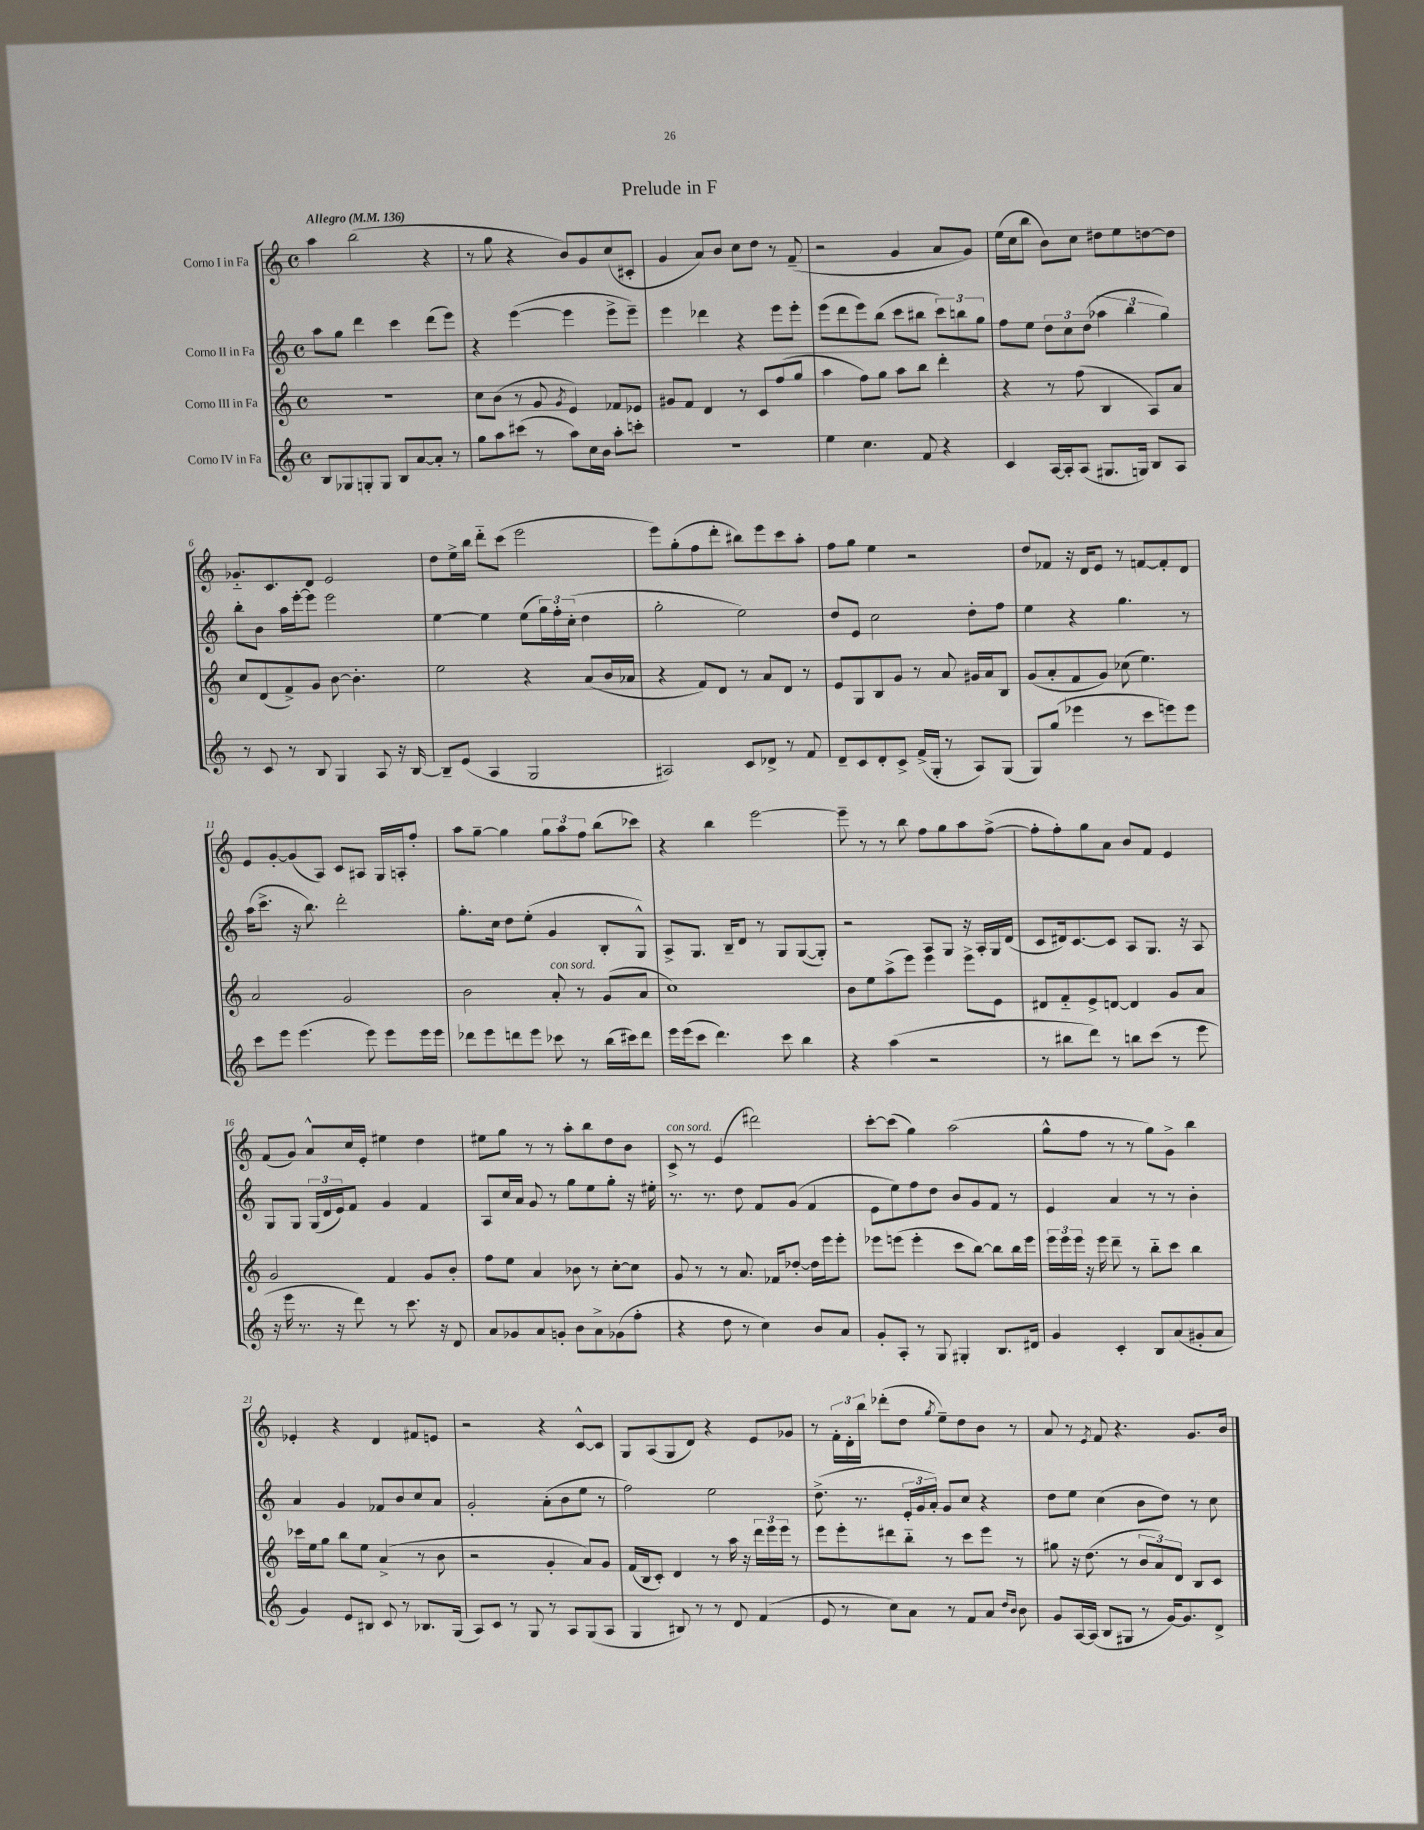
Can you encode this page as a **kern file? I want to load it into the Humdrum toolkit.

**kern	**kern	**kern	**kern
*part4	*part3	*part2	*part1
*staff4	*staff3	*staff2	*staff1
*I"Corno IV in Fa	*I"Corno III in Fa	*I"Corno II in Fa	*I"Corno I in Fa
*clefG2	*clefG2	*clefG2	*clefG2
*k[]	*k[]	*k[]	*k[]
*M4/4	*M4/4	*M4/4	*M4/4
*met(c)	*met(c)	*met(c)	*met(c)
*MM136	*MM136	*MM136	*MM136
=1	=1	=1	=1
!	!	!	!LO:TX:a:B:t=Allegro
8B/L	1r	8aa\L	4aa\
8G-X/	.	8gg\J	.
8Gn'/	.	4ddd\	(2bb\
8G/J	.	.	.
8B/L	.	4ccc\	.
[8a/	.	.	.
8a'/J]	.	(8ddd\L	4r
8r	.	8eee\J)	.
=2	=2	=2	=2
8gg\L	8cc\L	4r	8r
8aa\	(8b\J	.	8gg\
(8ccc#X\J	8r	([4eee\	4r
8r	8g/	.	.
.	8qg/	.	.
8aa\L)	4e/)	4eee\]	8b/L)
16cc\L	.	.	8g/
16b\JJ	.	.	.
8aa'\L	8f-X/L	8eee^\L	(8cc/
8cccn'\J	8e-X/J	8eee~\J)	8c#X'/J
=3	=3	=3	=3
1r	8g#X/L	4eee\	4g/
.	8f/J	.	.
.	4d/	4ddd-X\	8a/L)
.	.	.	8b/J
.	8r	4r	8cc\L
.	8c/L	.	8dd\J
.	(8ff/	8eee\L	8r
.	8gg/J	8eee'\J	(8f~/
=4	=4	=4	=4
4ee\	4aa\	(8eee\L	2r
.	.	8ddd\	.
4.cc\	8ff\L)	8eee\)	.
.	8gg\J	(8bb\J	.
.	8aa\L	8ccc\L	4g/
8f/	8bb\J	8bb#X\J	.
4r	4ddd'\	12ccc\L)	8a/L
.	.	12bbn\	.
.	.	.	8g/J)
.	.	12gg\J	.
=5	=5	=5	=5
4c/	4r	8ff\L	(16ee\LL
.	.	.	16cc\J
.	.	8ee\J	8bb\J
[16A/LL	8r	12dd\L	8b\L)
16A'/J]	.	.	.
.	.	12cc\	.
(8A/J	(8ff\	.	8cc\J
.	.	(12dd\J	.
8.G#X/L	4B/	6aa-X\	8dd#X\L
.	.	.	8ee\
.	.	6bb\	.
16Gn/Jk)	.	.	.
8B/L	8A/L)	.	[8ddn\
.	.	6gg\)	.
8A/J	8a/J	.	8dd\J]
!!LO:LB:g=z
=6	=6	=6	=6
8r	8cc/L	8bb'\L	8.g-X/L
8c/	(8d/	8b\J	.
.	.	.	8.c/
8r	8f^/)	16aa\LL	.
.	.	[16eee'\J	.
8B/	8g/J	8eee\J]	8d/J
4G/	[8b\	2eee\	2e/
.	4.b'\]	.	.
8A/	.	.	.
16r	.	.	.
[16B/	.	.	.
=7	=7	=7	=7
8B~/L]	2ee\	[4ee\	8dd\L
(8e/J	.	.	16ee^\L
.	.	.	16bb\JJ
4A/	.	4ee\]	8ddd\L
.	.	.	(8ccc\J
2G/	4r	(8ee\L	2eee\
.	.	24gg\L)	.
.	.	24ff'\	.
.	.	(24cc'\JJ	.
.	(8a/L	4dd\	.
.	16b/L	.	.
.	16a-X/JJ	.	.
=8	=8	=8	=8
2A#X/)	4r	2gg'\	8eee\L)
.	.	.	(8gg'\
.	8f/L)	.	8ff\
.	8d/J	.	8ddd'\J
8c/L	8r	2ee\)	8bb#X\L)
8d-X^/J	8a/L	.	8eee\
8r	8d/J	.	8ccc\
8f/	8r	.	8aa'\J
=9	=9	=9	=9
8d~/L	8e/L	8dd/L	8ff\L
8c/	8G/	8e/J	8gg\J
8d'/	8B/	2cc\	4ee\
8c^/J	8g/J	.	.
(16f^/LL	8r	.	2r
16G'/JJ	.	.	.
8r	8a/	.	.
8A/L)	16g#X/LL	8dd'\L	.
.	16a/J	.	.
(8G/J	8B/J	8ff\J	.
=10	=10	=10	=10
8G/L)	(8g/L	4ee\	8dd/L
(8gg/J	8a'/	.	8f-X/J
4eee-X\	8f/	4r	16r
.	.	.	16d/KL
.	8g/J)	.	8e/J
8r	(8cc-X\	4.gg\	8r
8ccc\L	4.ee\)	.	[8fn/L
8eeen\)	.	.	8f'/]
8eee\J	.	8r	8d/J
!!LO:LB:g=z
=11	=11	=11	=11
8ccc\L	2a/	(16aa\KL	8e/L
.	.	8.ccc^\J	.
8eee\J	.	.	[8g'/
(4.eee\	.	16r	(8g/]
.	.	8.bb\)	.
.	.	.	8A/J)
.	2g/	2ddd'\	8c/L
8eee\)	.	.	8A#X/J
8eee\L	.	.	16G/LL
.	.	.	16An'/J
16eee\L	.	.	8ff'/J
16eee\JJ	.	.	.
=12	=12	=12	=12
8ddd-X\L	2b\	8.gg'\L	8aa\L
8eee\	.	.	[8gg~\J
.	.	16cc\Jk	.
8dddn\	.	8dd\L	4gg\]
8eee\J	.	(8ee'\J	.
!	!LO:TX:a:i:t=con sord.	!	!
8ccc-X\	8a'/	4g/	12gg\L
.	.	.	12aa\
8r	8r	.	.
.	.	.	12ff\J
(16bb\LL	(8g/L	8B'/L	(8bb\L
16ccc#X\J)	.	.	.
8ddd\J	8a/J	8G^^/J)	8ccc-X\J)
=13	=13	=13	=13
16eee\LL	1cc)	8A^/L	4r
(16eee\J	.	.	.
8ccc\J	.	8.G/J	.
4.ddd\)	.	.	4bb\
.	.	16B~/KL	.
.	.	8d/J	.
.	.	8r	[2eee\
8ccc\	.	8G/L	.
4bb\	.	([8G/	.
.	.	8G'/J])	.
=14	=14	=14	=14
4r	8b\L	2r	8eee~\]
.	8ee\	.	8r
(4aa\	(8aa^\	.	8r
.	8eee\J)	.	8bb\
2r	4eee\	8A/L	8ff\L
.	.	8G/J	8gg\
.	8eee^\L	16r	8aa\
.	.	16A'/LL	.
.	8e\J	16G/	([8ff^\J
.	.	(16d/JJ	.
=15	=15	=15	=15
8r	8d#X/L	8c/L	8ff'\L]
8bb#X\L	8f/	16d#X/k)	8ff'\)
.	.	[8.c/	.
8ddd\J)	8e^/	.	8gg\
8r	[8dn/J	8c/J]	8a\J
8bbn\L	4d/]	8A/L	8b/L
(8ccc\J	.	8.G/J	8f/J
8r	8g/L	.	4e/
.	.	16r	.
8eee\	8a/J	8A/	.
!!LO:LB:g=z
=16	=16	=16	=16
16r	2g/	8G/L	(8f/L
16eee\	.	.	.
8.r	.	8G/J	8g/J)
.	.	(24G/LL	8a^^/L
.	.	24d/	.
16r	.	.	.
.	.	24e/J)	.
8ddd\)	.	8f/J	16cc/L
.	.	.	16e'/JJ
8r	4f/	4g/	4ee#X\
8.ccc\	.	.	.
.	8g/L	4f/	4dd\
16r	.	.	.
8d/	8b'/J	.	.
=17	=17	=17	=17
8a/L	8ff\L	8A/L	8ee#X\L
8g-X/	8ee\J	16cc/L	8gg\J
.	.	16a/JJ	.
8a/	4a/	8g/	8r
8gn'/J	.	8r	8r
8b\L	8b-X\	8gg\L	8aa'\L
8a^\	8r	8ee\	8bb\
(8g-X\	[8cc'\L	8gg'\J	8dd\
8ff'\J	8cc\J]	16r	8b\J
.	.	16ee#X'\	.
=18	=18	=18	=18
!	!	!	!LO:TX:a:i:t=con sord.
4r	8g/	8.r	8c^/
.	8r	.	8r
.	.	8.r	.
8dd\	8r	.	(4e/
8r	8.a/	8dd\	.
4cc\)	.	8f/L	2ddd#X\)
.	16f-X/KL	.	.
.	[8dd-X'/J	(8g/J	.
8b/L	16dd-\LL]	4f/	.
.	16eee\J	.	.
8a/J	8eee'\J	.	.
=19	=19	=19	=19
8g'/L	8eee-X\L	8e\L	[8ccc'\L
8A'/J	(8eeen\J	8ee\)	(8ccc\J]
8r	4eee'\	8ff\	4gg\)
8G/	.	8dd\J	.
4G#X'/	8ccc\L	8b/L	(2aa\
.	[8bb\J)	8g/	.
8.B/L	8bb\L]	8f/J	.
.	16bb\L	8r	.
16d#X/Jk	16eee\JJ	.	.
=20	=20	=20	=20
4g/	24eee\LL	4e/	8gg^^\L
.	24eee\	.	.
.	24eee\JJ	.	.
.	16r	.	8ff\J
.	16eee\	.	.
4c'/	8ddd~\	4a/	8r
.	8r	.	8r
8B/L	8bb\L	8r	8gg\L)
(8a/	8ccc\J	8r	8g^\J
8g#X'/	4bb\	4b'\	4bb\
8a/J	.	.	.
!!LO:LB:g=z
=21	=21	=21	=21
4g/)	16ccc-X\LL	4a/	4e-X'/
.	16ee\J	.	.
.	8gg\J	.	.
8e/L	8bb\L	4g/	4r
8B#X/J	8ee\J	.	.
8c/	(4a^/	8f-X/L	4d/
8r	.	8b/	.
8.B-X/L	8r	8cc/	8f#X/L
.	8b\	8a/J	8en/J
(16G/Jk	.	.	.
=22	=22	=22	=22
8A/L)	2r	2g'/	2r
8c/J	.	.	.
8r	.	.	.
8G/	.	.	.
8r	4g'/	(8a'\L	4r
8A/L	.	8b\	.
(8G/	8a/L)	8ee\J	[8c^^/L
8A/J	8g/J	8r	8c/J]
=23	=23	=23	=23
4G/	(16f/LL	2ff\)	8G/L
.	16B/J	.	.
.	8c'/J)	.	(8A/
8B#X/)	4d/	.	8G/
8r	.	.	8d/J)
8r	8r	2ee\	4r
8d/	16aa\	.	.
.	16r	.	.
(4f/	24ddd\LL	.	8e/L
.	24eee\	.	.
.	24eee\JJ	.	.
.	8r	.	8g-X/J
=24	=24	=24	=24
8e/	8eee\L	(8.dd^\	8r
8r	8eee'\	.	24f'\LL
.	.	.	24d'\
.	.	8.r	.
.	.	.	24bb\JJ
8cc\L)	8ddd#X\	.	(8ddd-X'\L
8a\J	8bb\J	24e'/LL	8dd\J
.	.	24g/	.
.	.	24a'/JJ)	.
.	.	.	8qgg/
8r	8r	8g/L	8ee~\L)
8f/L	8ccc\L	8cc/J	8dd\
8a/J	8eee\J	4r	8b\J
16qqdd/LL	.	.	.
16qqb/JJ	.	.	.
8b\	8r	.	8r
=25	=25	=25	=25
8g/L	8gg#X\	8dd\L	8a/
[16A/L	16r	8ee\J	8r
(16A/JJ]	(8.dd\	.	.
.	.	.	8qe/
8B/L	.	(4cc\	8f/
8G#X/J	8r	.	4.r
8r	12b/L	8b\L	.
.	12a/)	.	.
[16g/KL)	.	8dd\J)	.
.	12d/J	.	.
8.g/]	.	.	.
.	8B/L	8r	8.g/L
8d^/J	8c/J	8cc\	.
.	.	.	16b/Jk
==	==	==	==
*-	*-	*-	*-
